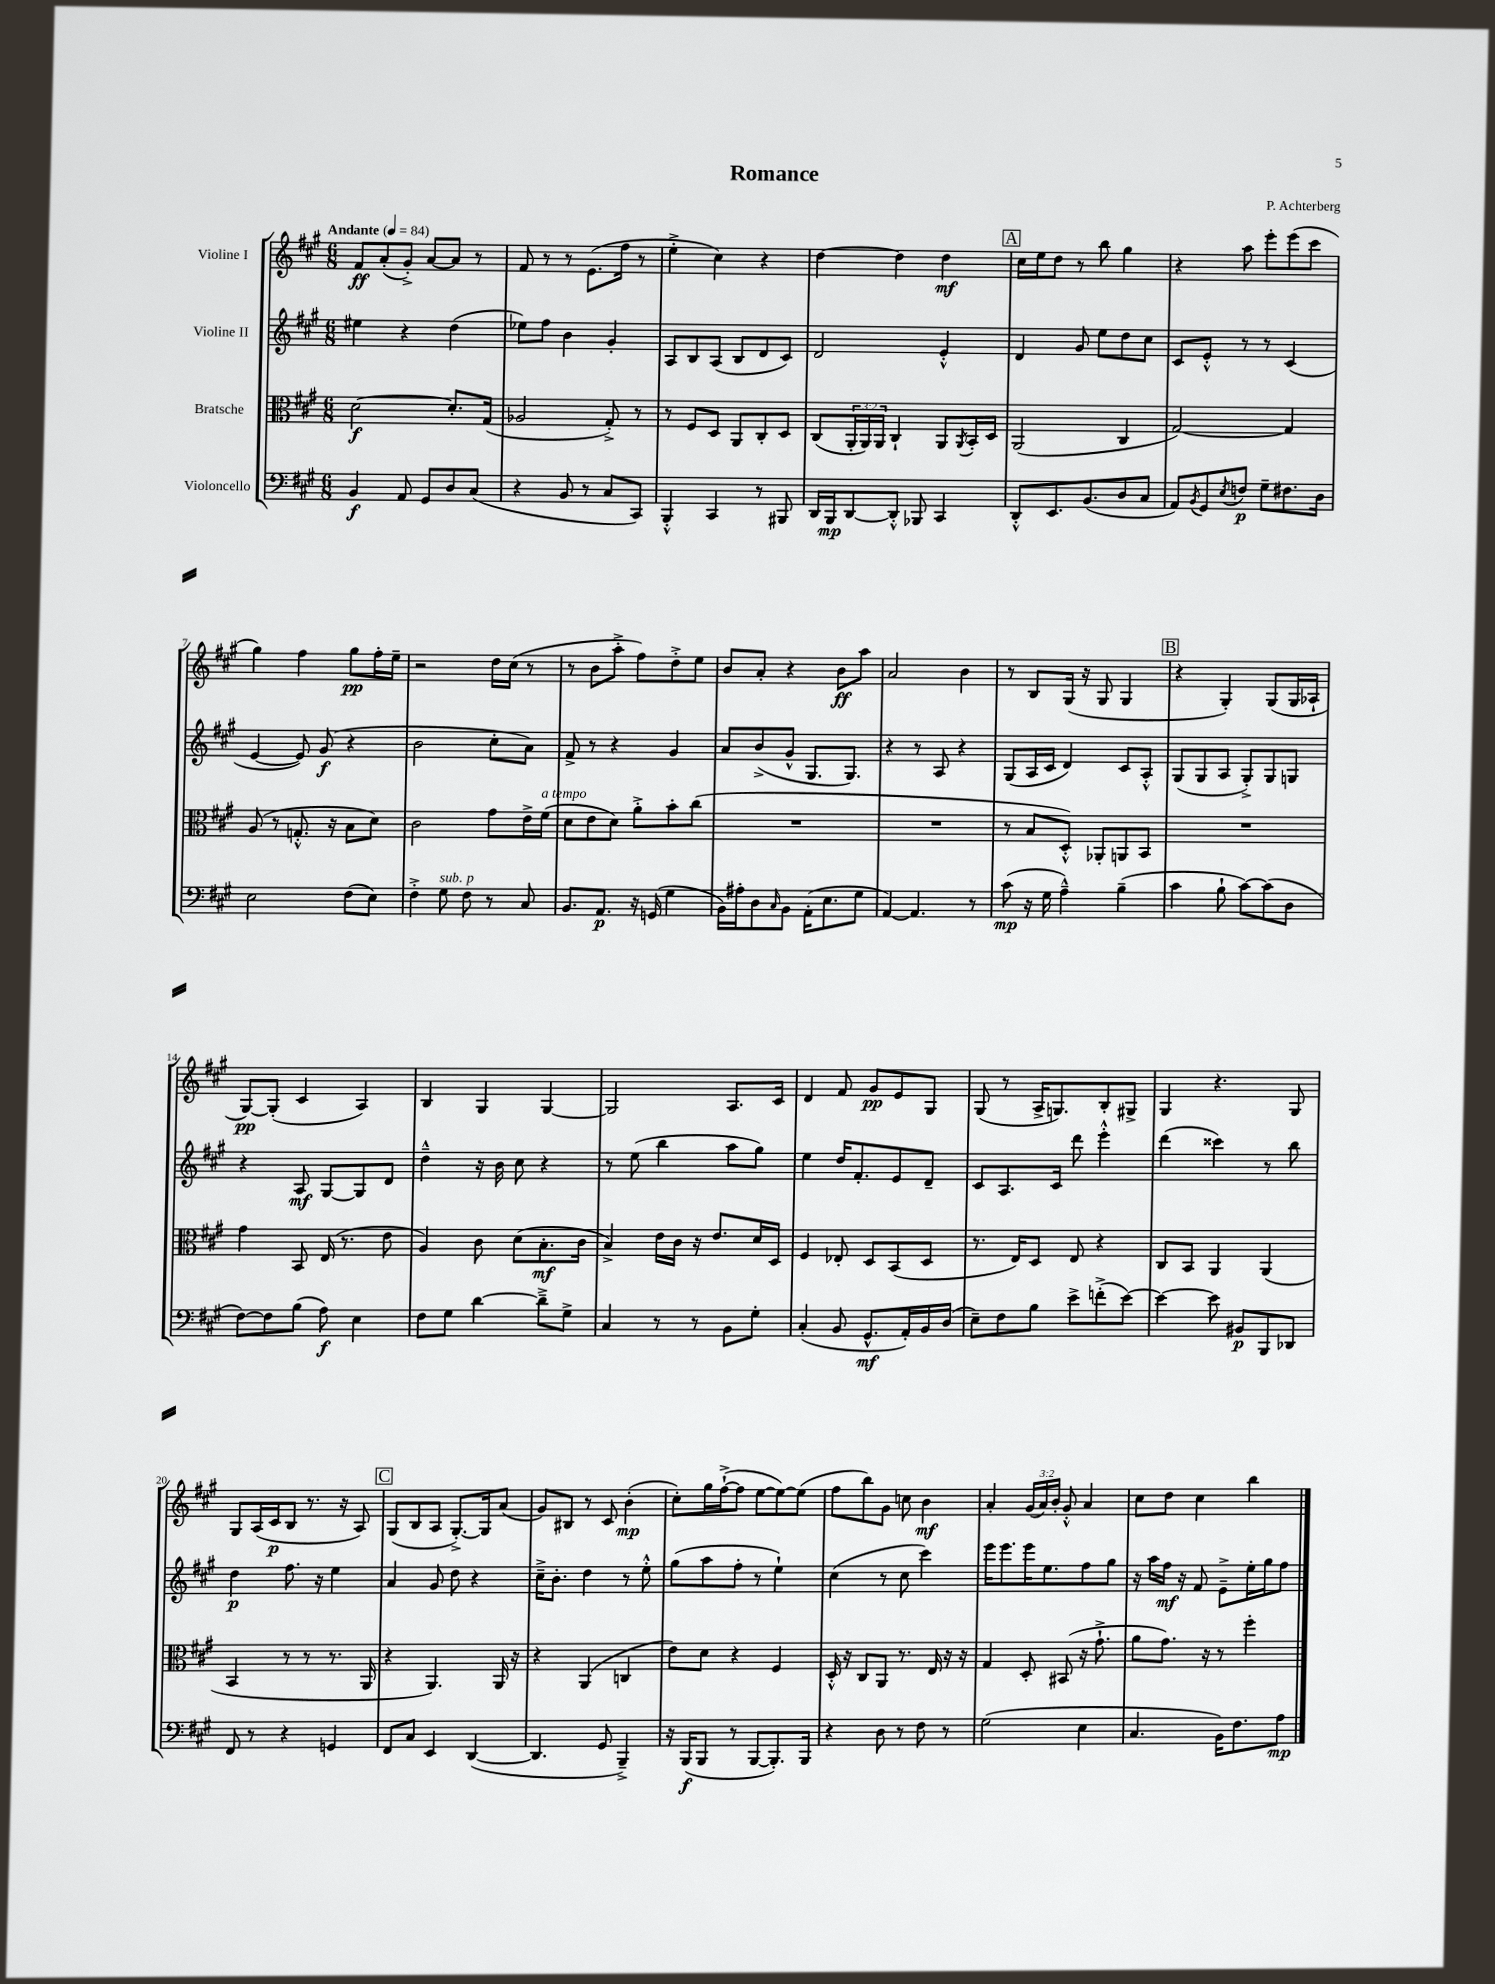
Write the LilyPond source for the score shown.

\header { title = "Romance" composer = "P. Achterberg" }
<<
\new StaffGroup <<
\new Staff = "s0" \with { instrumentName = "Violine I" } {
    \clef treble \key a \major \numericTimeSignature \time 6/8 \override Staff.TupletNumber.text = #tuplet-number::calc-fraction-text \tempo "Andante" 4 = 84
    fis'8\ff a'8-.( gis'8-.->) a'8~ a'8 r8 |
    fis'8 r8 r8 e'8.( fis''16 r8 |
    e''4-.-> cis''4) r4 |
    d''4~ d''4 d''4\mf |
    \mark \markup { \box "A" } cis''16 e''16 d''8 r8 b''8 gis''4 |
    r4 a''8 e'''8-. e'''8( cis'''8 |
    gis''4) fis''4 gis''8\pp fis''16-. e''16-- |
    r2 d''16 cis''16( r8 |
    r8 b'8 a''8-.-> fis''8) d''8-.-> e''8 |
    b'8 a'8-. r4 b'8\ff a''8 |
    a'2 b'4 |
    r8 b8 gis16( r16 gis8 gis4 |
    \mark \markup { \box "B" } r4 gis4-.) gis8( gis16 aes16-! |
    gis8~\pp) gis8-.( cis'4 a4) |
    b4 gis4 gis4~ |
    gis2 a8. cis'16 |
    d'4 fis'8 gis'8\pp e'8 gis8 |
    gis8( r8 a16-> g8.) b8-. gis8-> |
    gis4 r4. gis8 |
    gis8 a16( cis'16\p b8 r8. r16 a8) |
    \mark \markup { \box "C" } gis8( b8 a8 gis8.~-.->) gis16 a'8( |
    gis'8) bis8 r8 cis'8 b'4-.\mp( |
    cis''8-.) gis''16 fis''16~-!->( fis''8 e''8~ e''8~) e''8( |
    fis''8 b''8) gis'8 c''8 b'4\mf |
    a'4-. \tuplet 3/2 { gis'16( a'16) b'16-. } gis'8-.-^ a'4 |
    cis''8 d''8 cis''4 b''4 \bar "|." |
}
\new Staff = "s1" \with { instrumentName = "Violine II" } {
    \clef treble \key a \major \numericTimeSignature \time 6/8
    eis''4 r4 d''4( |
    ees''8) fis''8 b'4 gis'4-. |
    a8 b8 a8( b8 d'8 cis'8) |
    d'2 e'4-.-^ |
    \mark \markup { \box "A" } d'4 gis'8 e''8 d''8 cis''8 |
    cis'8 e'8-.-^ r8 r8 cis'4( |
    e'4~ e'8) gis'8\f( r4 |
    b'2 cis''8-. a'8) |
    fis'8-> r8 r4 gis'4 |
    a'8 b'8->( gis'8-^ gis8. gis8.) |
    r4 r8 a8 r4 |
    gis8( a16 cis'16 d'4) cis'8 a8-.-^ |
    \mark \markup { \box "B" } gis8( gis8 a8 gis8-.->) gis8 g8 |
    r4 a8\mf gis8~ gis8 d'8 |
    d''4---^ r16 b'16 cis''8 r4 |
    r8 e''8( b''4 a''8 gis''8) |
    e''4 d''16 fis'8.-. e'8 d'8-- |
    cis'8 a8. cis'16 d'''8 e'''4-.-^ |
    d'''4( cisis'''4) r8 b''8 |
    d''4\p fis''8. r16 e''4 |
    \mark \markup { \box "C" } a'4 gis'8 d''8 r4 |
    cis''16---> b'8.-. d''4 r8 e''8-.-^ |
    gis''8( a''8 fis''8-. r8 e''4-!) |
    cis''4( r8 cis''8 cis'''4) |
    e'''16 e'''8. e'''16 e''8. fis''8 gis''8 |
    r16 a''16 fis''16\mf r16 fis'8 e'8---> e''16-. gis''16 fis''8 \bar "|." |
}
\new Staff = "s2" \with { instrumentName = "Bratsche" } {
    \clef alto \key a \major \numericTimeSignature \time 6/8 \override Staff.TupletNumber.text = #tuplet-number::calc-fraction-text
    d'2~\f d'8.-. gis16( |
    aes2 gis8-.->) r8 |
    r8 fis8 d8 a,8 cis8-. d8 |
    cis8( \tuplet 3/2 { a,16-. a,16) a,16 } cis4-! a,8 \acciaccatura { a,8 } b,16-. d16 |
    \mark \markup { \box "A" } a,2( cis4 |
    gis2~) gis4 |
    a8( r8 g8.-.-^ r16 b8 d'8) |
    cis'2 gis'8 e'16-> fis'16^\markup { \italic "a tempo" }( |
    d'8 e'8 d'8) a'8-.-> b'8-. cis''8( |
    R2. |
    R2. |
    r8 b8 d8-.-^) aes,8-. a,8 b,8 |
    \mark \markup { \box "B" } R2. |
    gis'4 b,8 e16( r8. e'8 |
    a4) cis'8 d'8( b8.-.\mf cis'16 |
    b4->) e'16 cis'16 r16 e'8. d'16 d16 |
    fis4 ees8-. d8 b,8( d8 |
    r8. e16) d8 e8 r4 |
    cis8 b,8 a,4 a,4( |
    b,4 r8 r8 r8. a,16 |
    \mark \markup { \box "C" } r4 a,4.) a,16 r16 |
    r4 a,4( c4 |
    e'8) d'8 r4 fis4 |
    d16-.-^ r16 cis8 a,8 r8. e16 r16 r16 |
    gis4 d8-. bis,8( r16 gis'8.-!-> |
    a'8 gis'8.) r16 r8 fis''4-. \bar "|." |
}
\new Staff = "s3" \with { instrumentName = "Violoncello" } {
    \clef bass \key a \major \numericTimeSignature \time 6/8
    b,4\f a,8 gis,8 d8 cis8( |
    r4 b,8 r8 cis8 cis,8) |
    b,,4-.-^ cis,4 r8 bis,,8 |
    d,16 b,,16\mp d,8~ d,8-.-^ bes,,8 cis,4 |
    \mark \markup { \box "A" } d,8-.-^ e,8. b,8.( d8 cis8 |
    a,8) \acciaccatura { b,8 } gis,8 \acciaccatura { e8 } f8\p gis8-- fis8. d16 |
    e2 fis8( e8) |
    fis4-.-> gis8^\markup { \italic "sub. p" } fis8 r8 cis8 |
    b,8. a,8.\p r16 g,16( gis4 |
    b,16) ais16-. d8 \grace { cis16 } b,8 a,16-.( e8. gis8 |
    a,4~) a,4. r8 |
    cis'8\mp( r16 gis16 a4---^) b4--( |
    \mark \markup { \box "B" } cis'4 b8-! cis'8~) cis'8( d8 |
    fis8~) fis8 b8( a8\f) e4 |
    fis8 gis8 d'4~ d'8---> gis8-> |
    cis4 r8 r8 b,8 gis8-. |
    cis4-.( b,8 gis,8.-^\mf a,16-.) b,16 d16( |
    e8--) fis8 b8 e'8-> f'8-.->( e'8~) |
    e'4~ e'8 bis,8\p b,,8 des,8 |
    fis,8 r8 r4 g,4 |
    \mark \markup { \box "C" } fis,8 cis8 e,4 d,4~( |
    d,4. gis,8 b,,4--->) |
    r16 b,,16\f( b,,8 r8 b,,8~ b,,8.-.) b,,16 |
    r4 d8 r8 fis8 r8 |
    gis2( e4 |
    cis4. b,16) fis8. a8\mp \bar "|." |
}
>>
>>
